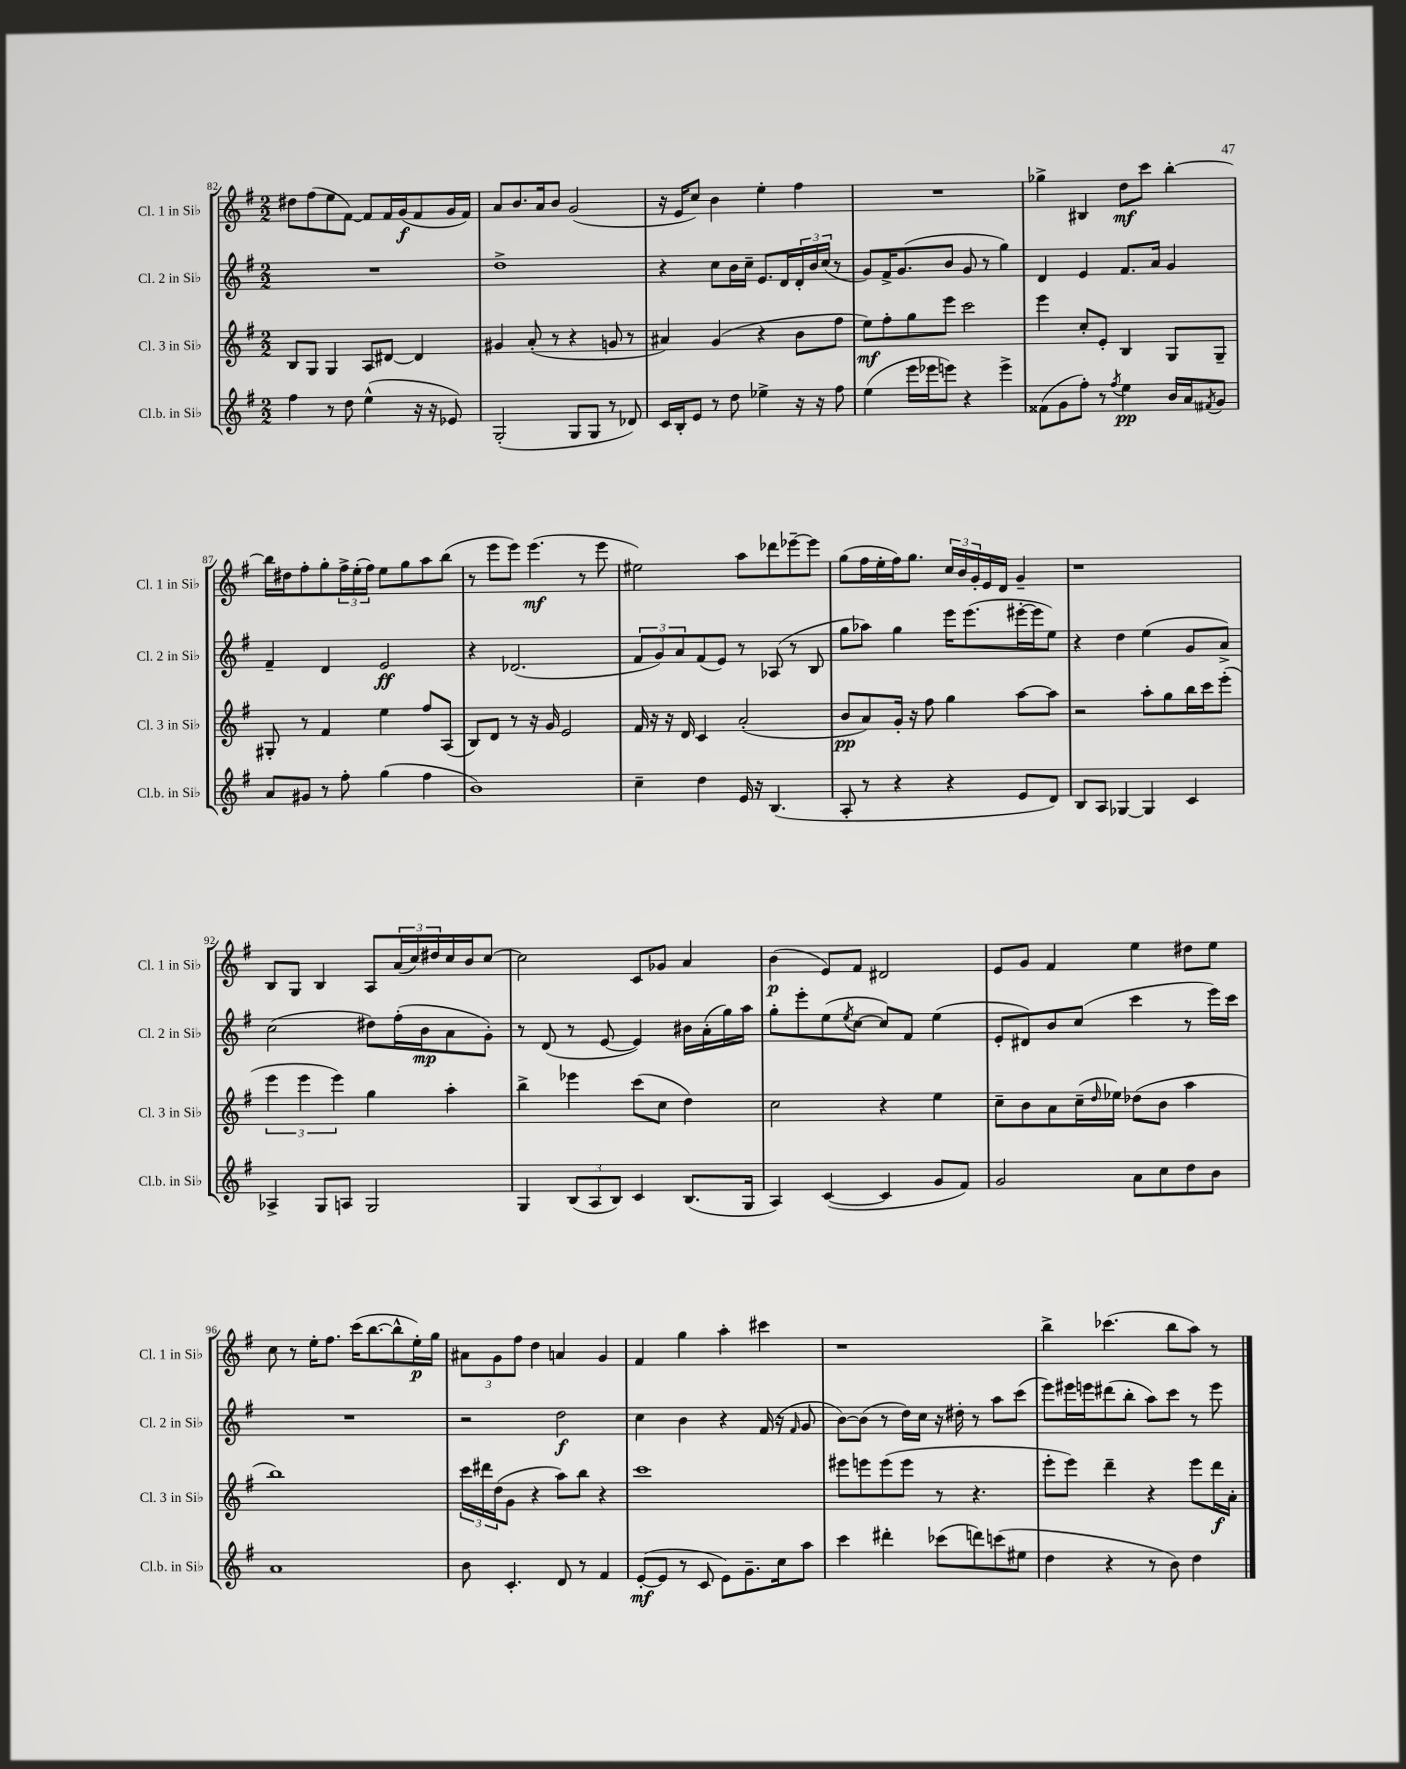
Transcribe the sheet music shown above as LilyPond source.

<<
\new StaffGroup <<
\new Staff = "s0" \with { instrumentName = "Cl. 1 in Sib" shortInstrumentName = "Cl. 1 in Sib" } {
    \clef treble \key g \major \numericTimeSignature \time 2/2
    dis''8 fis''8( e''8 fis'8~) fis'8 fis'16 g'16\f( fis'8 g'16 fis'16) |
    a'8 b'8. a'16 b'8 g'2( |
    r16 e'16 c''8) b'4 e''4-. fis''4 |
    R1 |
    ges''4-> bis4 d''8\mf c'''8 b''4~-. |
    b''16 dis''16 fis''8-. g''8-. \tuplet 3/2 { fis''16-> e''16-.( fis''16) } e''8 g''8 a''8 b''8( |
    r8 e'''8 e'''8) e'''4.\mf( r8 e'''8 |
    eis''2) a''8 des'''8 ees'''8~-- ees'''8 |
    g''8( fis''16 e''16-. fis''16) g''8. \tuplet 3/2 { c''16 b'16 g'16-. } e'16 d'16 g'4-- |
    r1 |
    b8 g8 b4 a8 \tuplet 3/2 { a'16( c''16) dis''16 } c''16 b'16 c''8~ |
    c''2 c'8 ges'8 a'4 |
    b'4\p( e'8) fis'8 dis'2 |
    e'8 g'8 fis'4 e''4 dis''8 e''8 |
    c''8 r8 e''16-. fis''8. c'''16( b''8.~ b''8-^ e''16-.\p) g''16 |
    \tuplet 3/2 { ais'8 g'8 fis''8 } d''4 a'4 g'4 |
    fis'4 g''4 a''4-. cis'''4 |
    r1 |
    b''4-> ces'''4.( b''8 a''8) r8 \bar "|." |
}
\new Staff = "s1" \with { instrumentName = "Cl. 2 in Sib" shortInstrumentName = "Cl. 2 in Sib" } {
    \clef treble \key g \major \numericTimeSignature \time 2/2
    R1 |
    d''1-> |
    r4 c''8 b'16 c''16-- e'8. d'16 \tuplet 3/2 { d'16-. b'16 c''16( } r8 |
    g'8) fis'16-> g'8.( b'8 g'8 r8 g''4) |
    d'4 e'4 fis'8. a'16 g'4 |
    fis'4-- d'4 e'2\ff |
    r4 des'2.( |
    \tuplet 3/2 { fis'8 g'8) a'8 } fis'8( e'8) r8 aes8( r8 b8 |
    g''8 aes''8) g''4 e'''16 e'''8.( eis'''16~-. eis'''16 e''8) |
    r4 d''4 e''4( g'8 a'8->) |
    c''2( dis''8) fis''16-.( b'16\mp a'8 g'8-.) |
    r8 d'8( r8 e'8~ e'4) bis'16 a'16-.( g''16) a''16 |
    g''8-. e'''8-. e''8( \acciaccatura { e''8 } c''8~ c''8) fis'8 e''4( |
    e'8-. dis'8) b'8 c''8( c'''4 r8 e'''16) c'''16 |
    R1 |
    r2 d''2\f |
    c''4 b'4 r4 fis'16( r16 \grace { fis'16 } g'8 |
    b'8~) b'8( r8 d''16) c''16 r16 dis''16-. r8 a''8 c'''8( |
    e'''8) eis'''16 e'''16 dis'''8( b''8-. a''8) c'''8 r8 e'''8 \bar "|." |
}
\new Staff = "s2" \with { instrumentName = "Cl. 3 in Sib" shortInstrumentName = "Cl. 3 in Sib" } {
    \clef treble \key g \major \numericTimeSignature \time 2/2
    b8 g8 g4 a8 dis'8~ dis'4 |
    gis'4 a'8-.( r8 r4 g'8 r8 |
    ais'4) g'4( r4 b'8 fis''8 |
    e''8\mf) fis''8-. g''8 e'''8 c'''2 |
    e'''4 c''8-. e'8-. b4 g8 g8-- |
    gis8-. r8 fis'4 e''4 fis''8 a8( |
    b8) d'8 r8 r16 g'16 e'2 |
    fis'16 r16 r16 d'16 c'4 a'2-.( |
    b'8\pp a'8) g'16-. r16 fis''8 g''4 a''8~ a''8 |
    r2 a''8-. g''8 b''16 c'''16 e'''8-.( |
    \tuplet 3/2 { e'''4 e'''4 e'''4) } g''4 a''4-. |
    b''4-> ees'''4 c'''8( c''8 d''4) |
    c''2 r4 e''4 |
    c''8-- b'8 a'8 c''16--( \grace { d''16 } ees''16) des''8( b'8 a''4 |
    b''1) |
    \tuplet 3/2 { c'''16 dis'''16 d''16( } g'8 r4 a''8) b''8 r4 |
    c'''1 |
    eis'''8 e'''8 e'''8( e'''8 r8 r4. |
    e'''8-. e'''8) d'''4-- r4 e'''8 d'''16\f a'16-. \bar "|." |
}
\new Staff = "s3" \with { instrumentName = "Cl.b. in Sib" shortInstrumentName = "Cl.b. in Sib" } {
    \clef treble \key g \major \numericTimeSignature \time 2/2
    fis''4 r8 d''8 e''4-^( r16 r16 ees'8) |
    g2-.( g8 g8 r8 des'8) |
    c'16 b16-. e'8 r8 d''8 ees''4-> r16 r16 fis''8 |
    e''4( e'''16 ees'''16 e'''8) r4 e'''4-> |
    fisis'8( g'8 fis''8-.) r8 \acciaccatura { fis''8 } e''4\pp b'16 a'16 \acciaccatura { fis'8 } g'8 |
    a'8 gis'8 r8 fis''8-. g''4( fis''4 |
    b'1) |
    c''4-- d''4 e'16 r16 b4.( |
    a8-. r8 r4 r4 e'8 d'8) |
    b8 a8 ges4~ ges4 c'4 |
    aes4-> g8 a8 g2 |
    g4 \tuplet 3/2 { b8( a8 b8) } c'4 b8.( g16 |
    a4) c'4~( c'4 g'8 fis'8) |
    g'2 a'8 c''8 d''8 b'8 |
    a'1 |
    b'8 c'4.-. d'8 r8 fis'4 |
    e'8~-.\mf( e'8 r8 c'8 e'8) g'8.-- c''16 a''8 |
    c'''4 dis'''4-. ces'''8( d'''8) c'''8( eis''8 |
    d''4 r4 r8 b'8) d''4 \bar "|." |
}
>>
>>
\layout { \context { \Score currentBarNumber = #82 } }
